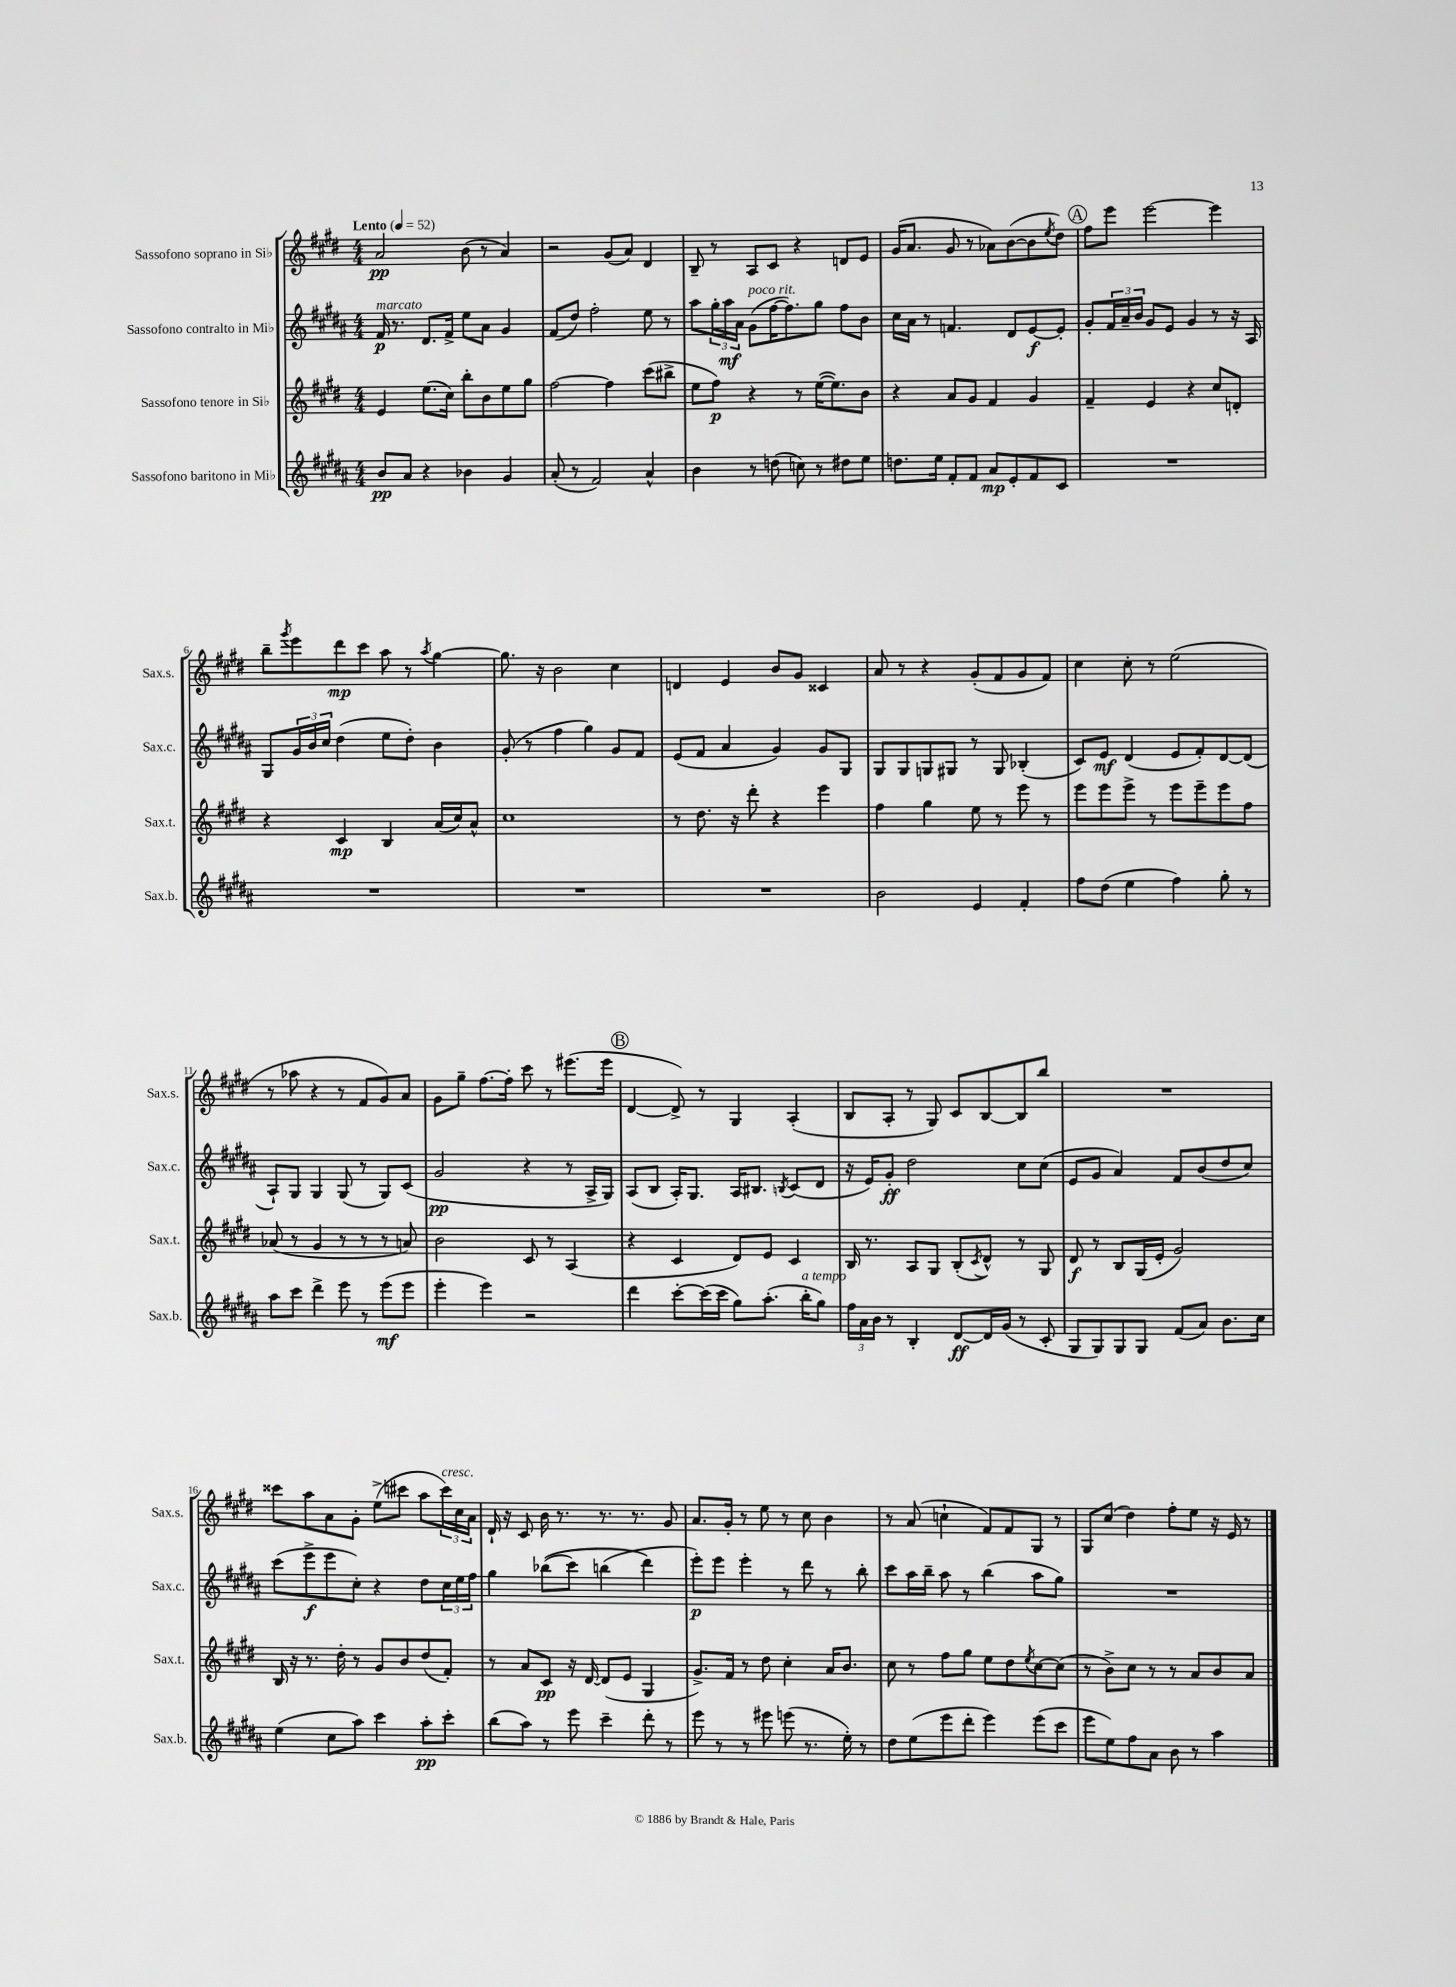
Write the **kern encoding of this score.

**kern	**kern	**kern	**kern
*staff4	*staff3	*staff2	*staff1
*clefG2	*clefG2	*clefG2	*clefG2
*k[f#c#g#d#a#]	*k[f#c#g#d#]	*k[f#c#g#d#a#]	*k[f#c#g#d#]
*M4/4	*M4/4	*M4/4	*M4/4
*MM52	*MM52	*MM52	*MM52
8b	4e	16f#	2a
.	.	8.r	.
8a#	.	.	.
4r	(8.ee	8.d#	.
.	16cc#)	16f#^	.
4b-	8bb'	8ee	(8b
.	8b	8a#	8r
4g#	8ee	4g#	4a)
.	8gg#	.	.
=	=	=	=
(8a#'	[2ff#	(8f#	2r
8r	.	8dd#)	.
2f#)	.	2ff#'	.
.	4ff#]	.	(8g#
.	.	.	8a)
4a#^^	(8ccc#	8ee	4d#
.	8bb#^	8r	.
=	=	=	=
4b	8ee	8aa#	8B~
.	8ff#)	24gg#'	8r
.	.	24aa#	.
.	.	24a#	.
8r	4r	(8g#	8A
(8dd	.	[16ff#	8c#
.	.	8.ff#])	.
8cc)	8r	.	4r
8r	([16ee	8gg#	.
.	8.ee])	.	.
8dd#	.	8ff#	8d
8ee	8b	8b	8e
=	=	=	=
8.dd	4r	16cc#	(16g#
.	.	16a#	8.a
.	.	8r	.
16ee	.	.	.
8f#'	8a	4.f	8g#
8f#	8g#	.	8r
8a#	4f#	.	8a-)
8e'	.	8d#	([8b
8f#	4g#	[8e	8b]
.	.	.	8qee
8c#	.	8e']	8dd#)
=	=	=	=
1r	4f#~	8g#'	8ff#
.	.	24f#	8eee
.	.	24a#~	.
.	.	24b	.
.	4e	8g#	[2eee
.	.	8e	.
.	4r	4g#	.
.	8cc#	8r	4eee]
.	8d'	16r	.
.	.	16A#	.
=	=	=	=
1r	4r	8G#	8bb~
.	.	.	8qggg#
.	.	24g#	8eee
.	.	24b	.
.	.	24cc#	.
.	4c#	(4dd#	8ddd#
.	.	.	8ccc#
.	4B	8ee	8aa
.	.	8dd#')	8r
.	.	.	8qaa
.	(16a	4b	[4gg#
.	16cc#)	.	.
.	8a^^	.	.
=	=	=	=
1r	1cc#	(8g#'	8.gg#]
.	.	8r	.
.	.	.	16r
.	.	4ff#	2b
.	.	4gg#)	.
.	.	8g#	4cc#
.	.	8f#	.
=	=	=	=
1r	8r	(8e	4d
.	8.dd#	8f#	.
.	.	4a#	4e
.	16r	.	.
.	8ddd#'	.	.
.	4r	4g#)	8b
.	.	.	8g#
.	4eee	8g#	4c##
.	.	8G#	.
=	=	=	=
2b	4ff#	8G#	8a
.	.	8G#	8r
.	4gg#	8G	4r
.	.	8G#	.
4e	8ee	8r	(8g#'
.	8r	8G#	8f#
4f#'	8eee	(4B-'	8g#
.	8r	.	8f#)
=	=	=	=
8ff#	8eee	8c#)	4cc#
(8dd#	8eee	8e	.
4ee	8eee^	(4d#	8cc#'
.	8r	.	8r
4ff#)	8eee	8e	(2ee
.	8eee~	8f#')	.
8gg#'	8eee	[8d#	.
8r	8ff#	(8d#]	.
=	=	=	=
8aa#	(8a-	8A#`)	8r
8ccc#	8r	8G#	8aa-
4ddd#^	4g#	4G#	4r
8eee	8r	(8G#	8r
8r	8r	8r	8f#
(8eee	8r	8G#)	8g#)
8eee	8a)	(8c#	8a
=	=	=	=
4eee'	2b	2g#	8g#
.	.	.	8gg#~
4eee)	.	.	[8.ff#
.	.	.	16ff#']
2r	8c#	4r	8ccc#
.	8r	.	8r
.	(4A	8r	(8.eee#
.	.	16A#^	.
.	.	16G#)	16eee#
=	=	=	=
4ddd#	4r	(8A#	[4d#
.	.	8B	.
[8ccc#'	4c#	16A#')	8d#^])
.	.	8.G#	.
(16ccc#]	.	.	8r
16ccc#	.	.	.
8gg#)	8d#)	16A#	4G#
.	.	8.B#	.
(8.aa#'	8e	.	.
.	.	8qB	.
.	4c#	(8c#	(4A'
16bb'	.	.	.
8gg#)	.	8d#	.
=	=	=	=
24ff#	16B	16r	8B
24a#	.	.	.
.	8.r	16e)	.
24b	.	.	.
8r	.	8g#'	8A'
4B'	8A	2dd#	8r
.	8G#	.	8G#)
[8d#	(8B'	.	8c#
.	8qc#	.	.
16d#]	8d#^^)	.	[8B
(16g#	.	.	.
8r	8r	8cc#	8B]
8c#'	8G#	(8cc#	8bb
=	=	=	=
8G#	8d#	8e	1r
8G#)	8r	8g#	.
8G#	8B	4a#)	.
8G#	(16G#	.	.
.	16e'	.	.
(8f#	2g#)	8f#	.
8a#)	.	(8b	.
8.b	.	8dd#	.
.	.	8cc#)	.
16cc#	.	.	.
=	=	=	=
(4ee	16B	(8ccc#	8ccc##
.	16r	.	.
.	8.r	8eee^	8aa
8cc#	.	8eee	8a
.	16dd#'	.	.
8aa#)	8r	8cc#')	8g#'
4ccc#	8g#	4r	(8ee^
.	8b	.	8ccc#
8aa#'	(8dd#	8dd#	8aa
8ccc#'	8f#')	24cc#	24ccc#)
.	.	24ee	24cc#
.	.	24ff#	24a
=	=	=	=
(8bb	8r	4gg#	16d#`
.	.	.	16r
8aa#)	8a	.	8c#
8r	8c#	&((8bb-	16b
.	.	.	8.r
8eee	16r	8ccc#)	.
.	[16d#	.	.
4ccc#~	(8d#]	(4bb	8.r
.	8e	.	.
.	.	.	8.r
8ddd#'	4G#	4ddd#&)	.
8r	.	.	8g#
=	=	=	=
8eee	8.g#^)	8eee')	8.a
8r	.	8eee	.
.	16f#	.	16g#'
8r	8r	4eee'	8r
8eee#	8dd#	.	8ee
(8eee	4cc#'	8r	8r
8.r	.	8ddd#	8cc#
.	16a	8r	4b
16ee')	8.b	.	.
8r	.	8bb'	.
=	=	=	=
8dd#	8cc#	8ccc#	8r
(8ee	8r	16aa#	(8a
.	.	16bb~	.
8eee	8ff#	8aa#	4cc`
8ddd#'	8gg#	8r	.
4eee)	8ee	(4bb	8f#)
.	8dd#	.	8f#
.	8qee	.	.
(8eee	[8cc#	8aa#	8G#
8ccc#	(8cc#]	8gg#)	8r
=	=	=	=
8eee	8r	1r	8G#
8ee)	8b^)	.	(8cc#
8ff#	8cc#	.	4dd#)
8a#	8r	.	.
8b	8r	.	8ff#'
8r	8a	.	8ee
4aa#	8b	.	16r
.	.	.	16e
.	8a	.	8r
==	==	==	==
*-	*-	*-	*-
